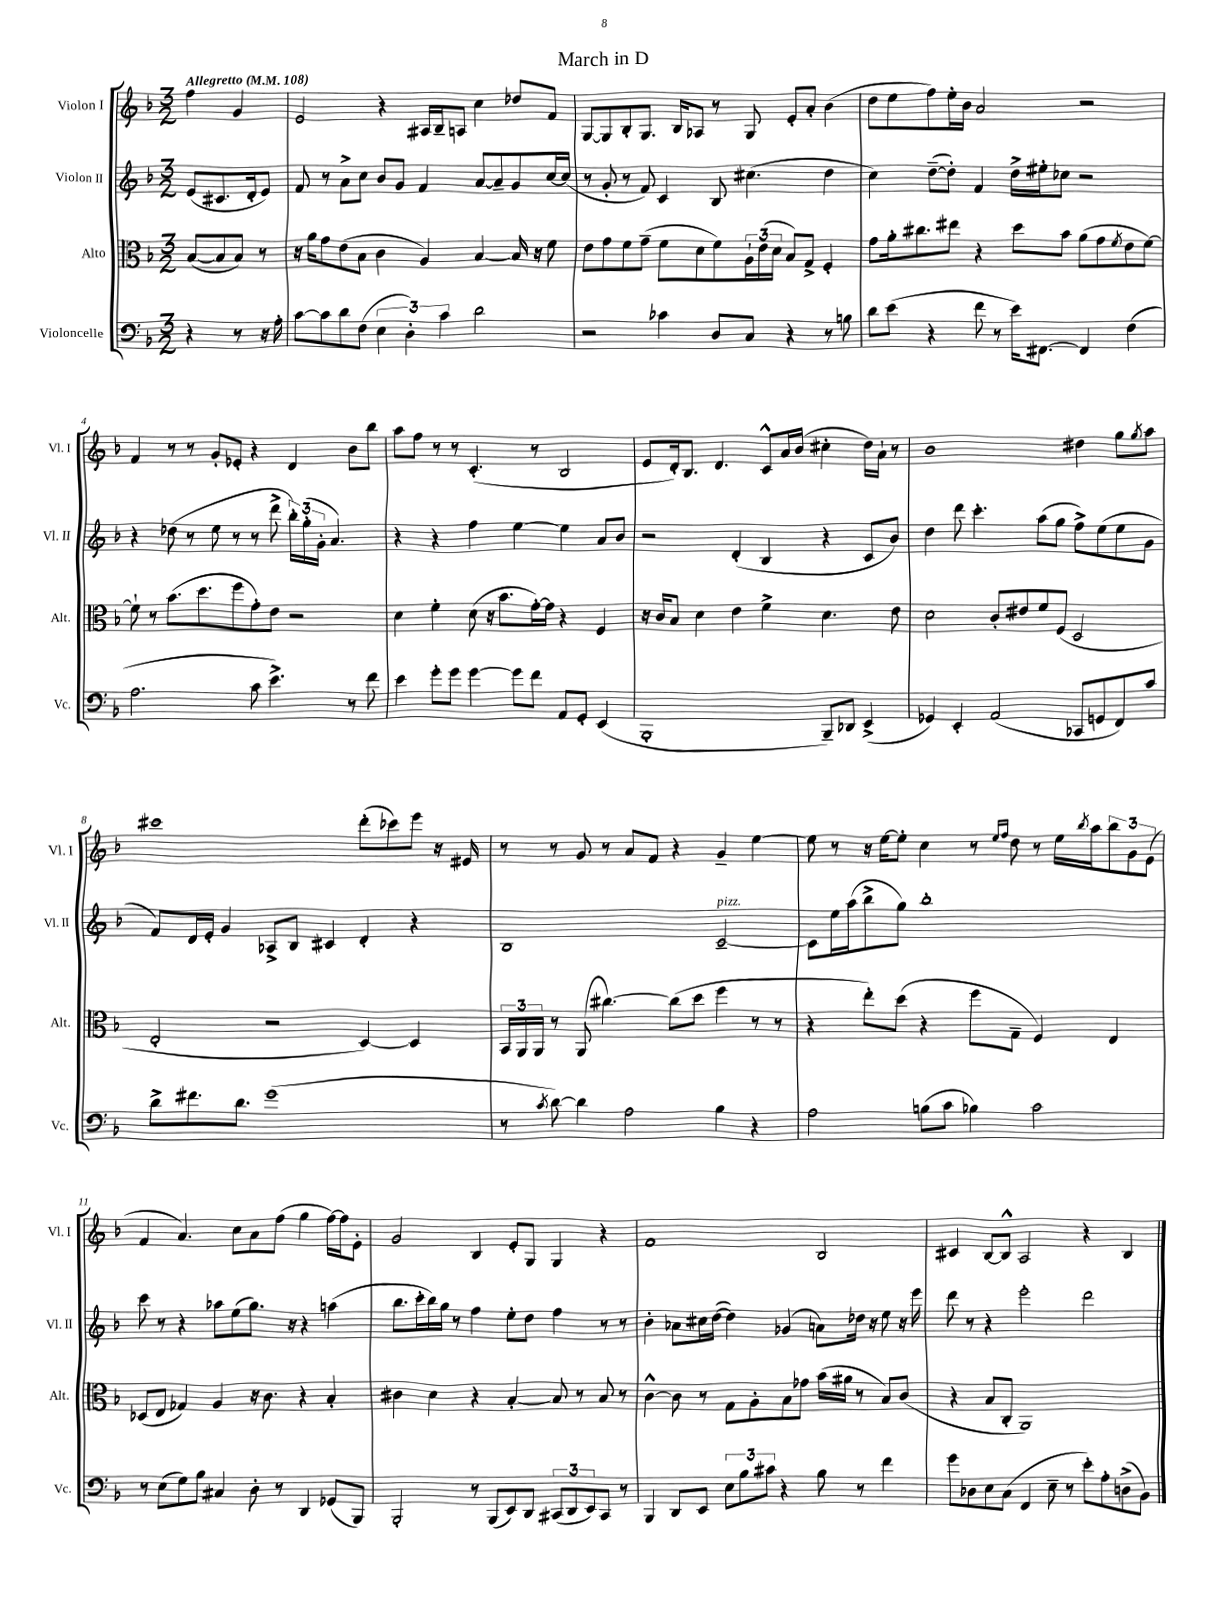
\header { title = "March in D" }
<<
\new StaffGroup <<
\new Staff = "s0" \with { instrumentName = "Violon I" shortInstrumentName = "Vl. I" } {
    \clef treble \key f \major \numericTimeSignature \time 3/2 \partial 2 \tempo "Allegretto" 4 = 108
    f''4 g'4 |
    e'2 r4 ais16 bes16-- a8 c''4 des''8 f'8 |
    g8~ g8 bes8-. g8. bes16 aes8 r8 g8 e'8-. a'8-. bes'4( |
    d''8 e''8 f''8) e''16-. bes'16 a'2 r2 |
    f'4 r8 r8 g'8-. ees'8-. r4 d'4 bes'8 bes''8 |
    a''8 f''8 r8 r8 c'4.-.( r8 bes2 |
    e'8 d'16-.) bes8. d'4. c'8-^ a'16 bes'16( cis''4-. d''16) a'16-! r8 |
    bes'1 dis''4 g''8 \acciaccatura { g''8 } a''8 |
    cis'''1 d'''8-.( ces'''8) e'''8 r16 eis'16 |
    r8 r8 g'8 r8 a'8 f'8 r4 g'4-- e''4~ |
    e''8 r8 r16 e''16~ e''8-. c''4 r8 \grace { e''16 f''16 } d''8 r8 e''16 \acciaccatura { bes''8 } a''16 \tuplet 3/2 { bes''8 g'8 e'8( } |
    f'4 a'4.) c''8 a'8 f''8( g''4 f''16~) f''16 e'8-. |
    g'2 bes4 e'8-. g8 g4 r4 |
    f'1 bes2 |
    cis'4 bes8~ bes8-^ a2 r4 bes4 \bar "|." |
}
\new Staff = "s1" \with { instrumentName = "Violon II" shortInstrumentName = "Vl. II" } {
    \clef treble \key f \major \numericTimeSignature \time 3/2 \partial 2
    e'8( cis'8. d'16-. e'8) |
    f'8 r8 a'8-> c''8 bes'8 g'8 f'4 a'8~ a'8-- g'8 c''16~ c''16( |
    r8 g'8-. r8 f'8) c'4 bes8 cis''4.( d''4 |
    c''4) d''8~--( d''8-.) f'4 d''16-> eis''16-. ces''8 r2 |
    r4 des''8( r8 e''8 r8 r8 d'''8-> \tuplet 3/2 { bes''16-.) g''16-.( g'16-. } a'4.) |
    r4 r4 f''4 e''4~ e''4 a'8 bes'8 |
    r2 d'4-.( bes4 r4 c'8 bes'8) |
    d''4 d'''8 c'''4.-. a''8( g''8 f''8->) e''8( e''8 g'8 |
    f'8) d'16 e'16-. g'4 aes8-> bes8 cis'4 d'4-. r4 |
    bes1 c'2~--^\markup { \italic "pizz." } |
    c'8 e''16 a''16( bes''8-> g''8) bes''1-. |
    c'''8 r8 r4 aes''8 e''8( g''8.) r16 r4 a''4( |
    bes''8. c'''16-. bes''16) g''16 r8 f''4 e''8-. d''8 f''4 r8 r8 |
    bes'4-. aes'8 cis''16 d''16~( d''4) ges'4( a'8) des''16 r16 e''8 r16 e'''16 |
    d'''8 r8 r4 e'''2-. d'''2 \bar "|." |
}
\new Staff = "s2" \with { instrumentName = "Alto" shortInstrumentName = "Alt." } {
    \clef alto \key f \major \numericTimeSignature \time 3/2 \partial 2
    bes8~( bes8 bes8) r8 |
    r16 a'16 g'8 e'8( bes8 c'4 a4) bes4~ bes16 r16 f'8 |
    e'8 g'8 f'8 g'8--( f'8 d'8 f'8) \tuplet 3/2 { a16-! e'16( d'16 } bes8) g8-> f4-. |
    g'8 a'16-. cis''8. eis''8 r4 d''8 bes'8 a'8( g'8 \acciaccatura { f'8 } e'8 f'8~) |
    f'8-! r8 bes'8.( d''8. f''8 g'8-.) e'8 r2 |
    d'4 f'4-. d'8( r16 bes'8. g'16~-.) g'16 r4 f4 |
    r16 c'16 bes8 d'4 e'4 f'4-> d'4. e'8 |
    d'2 c'8-. eis'8 f'8 f8( d2 |
    e2-. r2 d4~) d4 |
    \tuplet 3/2 { bes,16 a,16 a,16 } r8 a,8( cis''4.~) cis''8( d''8 f''4 r8 r8 |
    r4 e''8-.) d''8( r4 f''8 g8-- f4) e4 |
    des8( e8 ges4) a4 r16 c'8. r4 bes4-. |
    cis'4 d'4 r4 bes4~-. bes8 r8 bes8 r8 |
    c'4~-^ c'8 r8 g8 a8-. bes8 ges'8 bes'16( ais'16 r8 bes8) c'8( |
    r4 bes8 c8-. a,1) \bar "|." |
}
\new Staff = "s3" \with { instrumentName = "Violoncelle" shortInstrumentName = "Vc." } {
    \clef bass \key f \major \numericTimeSignature \time 3/2 \partial 2
    r4 r8 r16 a16-. |
    c'8~ c'8 d'8 f8( \tuplet 3/2 { e4 d4-.) c'4 } d'2 |
    r2 ces'4 d8 c8 r4 r8 b8 |
    d'8 e'8( r4 f'8 r8 e'16) fis,8.~ fis,4 f4( |
    a2. c'8 e'4.->) r8 f'8 |
    e'4 g'8-. g'8 g'4~ g'8 f'8 a,8 g,8-. e,4( |
    bes,,1-. bes,,8--) des,8 e,4->( |
    ges,4) e,4-. a,2( ces,8 g,8 f,8) c'8 |
    d'8-> fis'8. d'8. g'1( |
    r8 \acciaccatura { c'8 } d'8~) d'4 a2 bes4 r4 |
    a2 b8( c'8 bes4) c'2 |
    r8 e8( g8) bes8 cis4 d8-. r8 d,4 ges,8( bes,,8) |
    bes,,2-. r8 bes,,8( e,8) d,8 \tuplet 3/2 { cis,8( d,8 e,8) } cis,8 r8 |
    bes,,4 d,8 e,8 \tuplet 3/2 { e8 bes8 cis'8 } r4 bes8 r8 f'4 |
    g'8 des8 e8 c8( f,4 e8-- r8 e'8-.) a8-. d8->( bes,8) \bar "|." |
}
>>
>>
